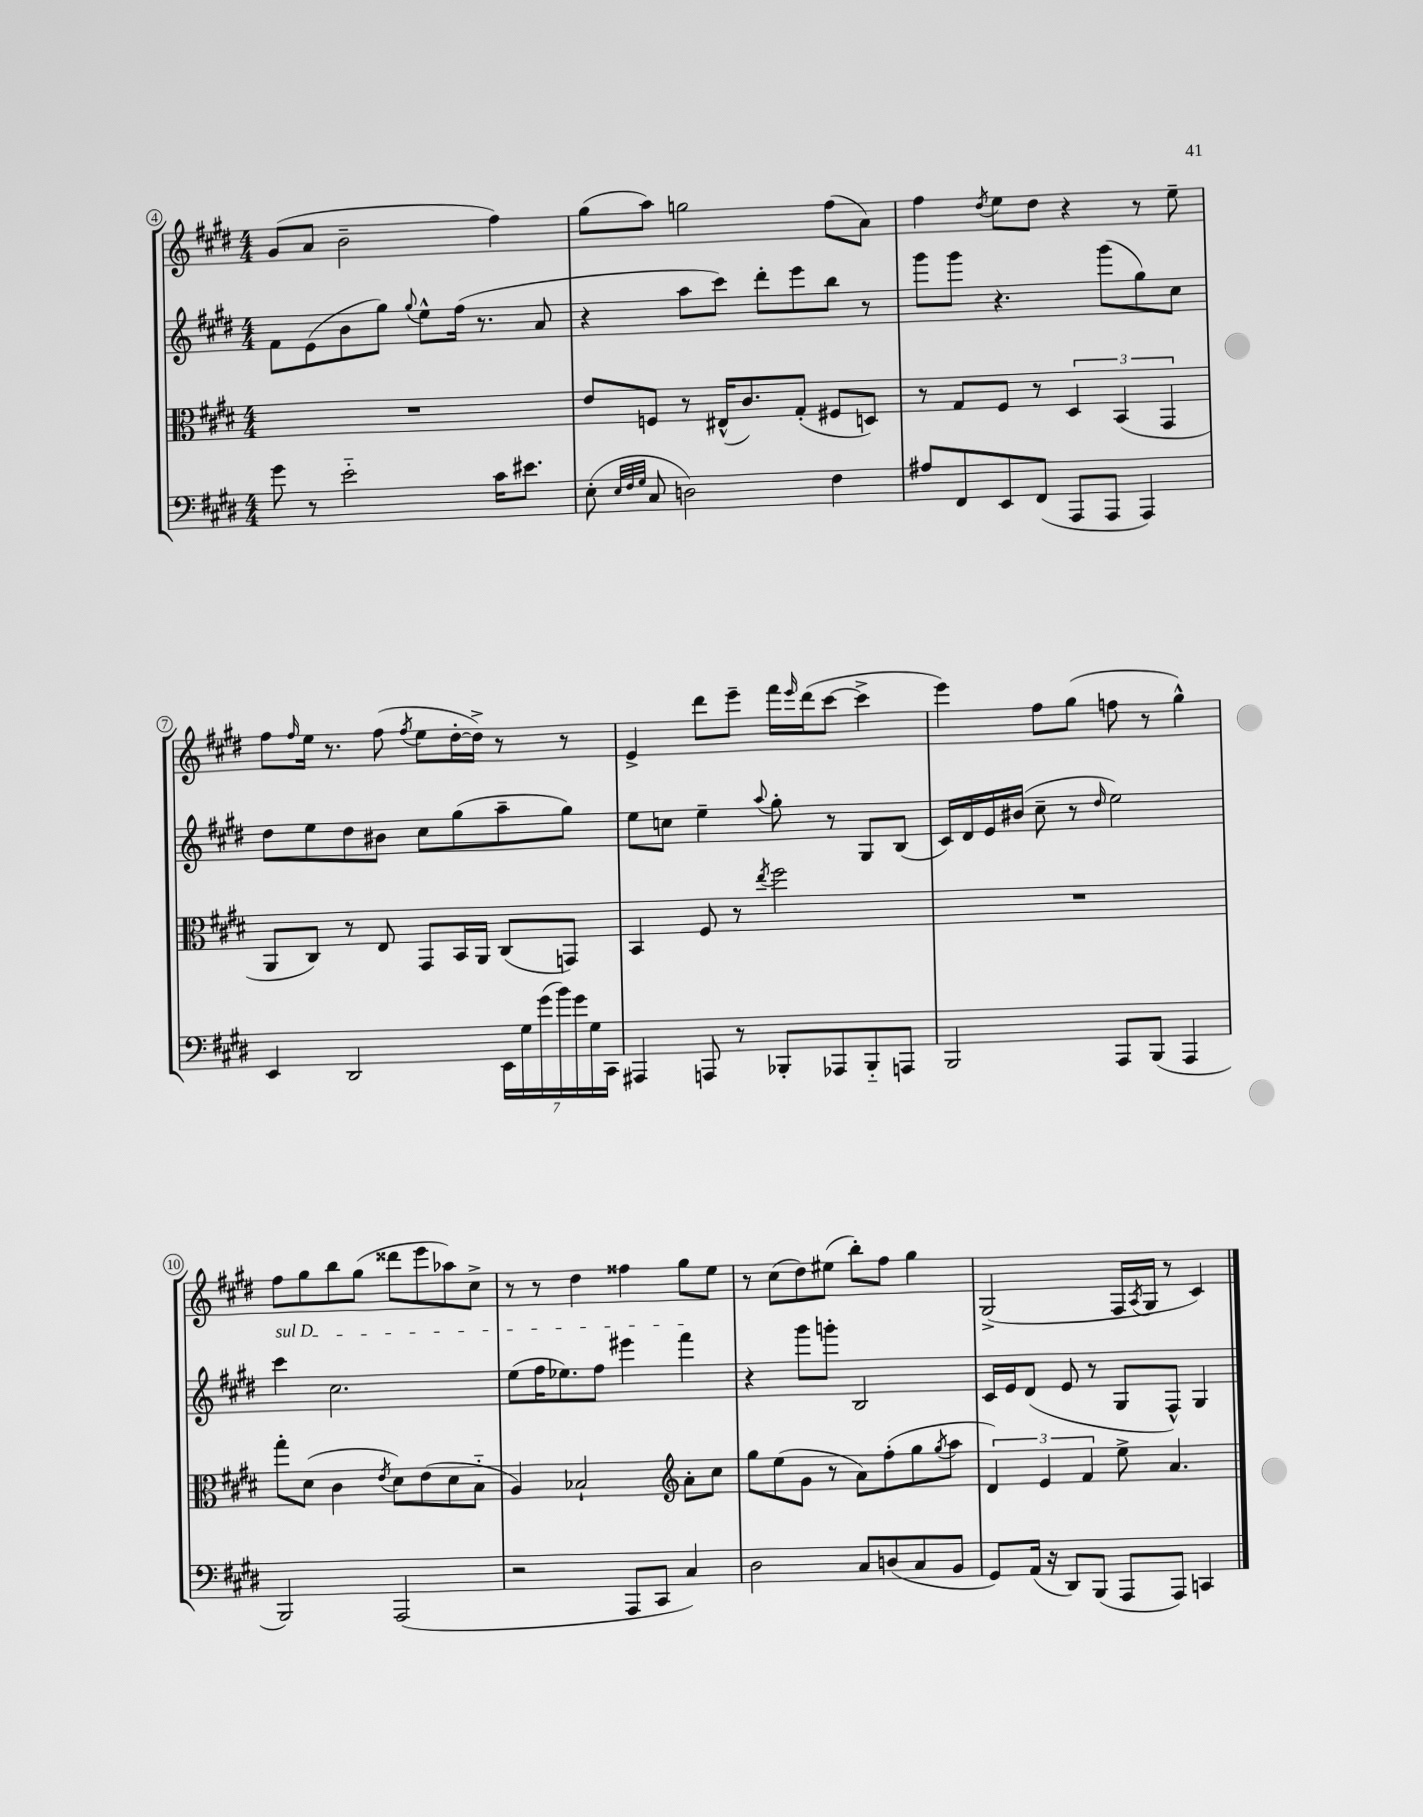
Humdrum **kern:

**kern	**kern	**kern	**kern
*part4	*part3	*part2	*part1
*staff4	*staff3	*staff2	*staff1
*clefF4	*clefC3	*clefG2	*clefG2
*k[f#c#g#d#]	*k[f#c#g#d#]	*k[f#c#g#d#]	*k[f#c#g#d#]
*M4/4	*M4/4	*M4/4	*M4/4
=4	=4	=4	=4
8g#\	1r	8f#\L	(8g#/L
8r	.	(8e\	8a/J
2e\	.	8b\	2b~\
.	.	8gg#\J)	.
.	.	8qqgg#/	.
.	.	8ee^^\L	.
.	.	(16ff#\Jk	.
.	.	8.r	.
16c#\KL	.	.	4ff#\)
8.e#X\J	.	.	.
.	.	8a/	.
=5	=5	=5	=5
(8E'\	8e/L	4r	(8gg#\L
32qqE/LLL	.	.	.
32qqF#/	.	.	.
32qqG#/JJJ	.	.	.
8C#/	8Fn/J	.	8aa\J)
2Dn\)	8r	8aa\L	2ggn\
.	(16E#X^^/KL	8ccc#\J)	.
.	8.c#/)	.	.
.	.	8ddd#'\L	.
.	(8G#'/J	8eee\	.
4F#\	8F#X/L	8bb\J	(8ff#\L
.	8Dn/J)	8r	8a\J)
=6	=6	=6	=6
8A#X/L	8r	8ggg#\L	4ff#\
8FF#/	8G#/L	8ggg#\J	.
.	.	.	8qdd#/
8EE/	8F#/J	4.r	8ee\L
(8FF#/J	8r	.	8dd#\J
8AAA/L	6D#/	.	4r
8AAA/J	.	(8ggg#\L	.
.	(6BB/	.	.
4AAA/)	.	8gg#\)	8r
.	6GG#/	.	.
.	.	8cc#\J	8ee~\
!!LO:LB:g=z
=7	=7	=7	=7
4EE/	8AA/L	8dd#\L	8ff#\L
.	.	.	16qqff#/
.	8C#/J)	8ee\	16ee\Jk
.	.	.	8.r
2DD#/	8r	8dd#\	.
.	8E/	8b#X\J	(8ff#\
.	.	.	8qff#/
.	8GG#/L	8cc#\L	8ee\L
.	16BB/L	(8gg#\	[16dd#'\L
.	16AA/JJ	.	16dd#^\JJ])
28EE\LL	(8C#/L	8aa~\	8r
28G#\	.	.	.
(28g#\	.	.	.
28b\)	.	.	.
.	8GGn/J)	8gg#\J)	8r
28g#\	.	.	.
28G#\	.	.	.
28CC#\JJ	.	.	.
=8	=8	=8	=8
4AAA#X/	4BB/	8ee\L	4e^/
.	.	8ccn\J	.
8AAAn/	8F#/	4ee~\	8ddd#\L
8r	8r	.	8eee~\J
.	8qee/	8qqaa/	.
8BBB-X'/L	2ff#\	8gg#'\	16fff#\LL
.	.	.	16qqeee/
.	.	.	(16ddd#\J
8AAA-X/	.	8r	[8ccc#\J
8BBB-/	.	8G#/L	4ccc#^\]
8AAAn/J	.	(8B/J	.
=9	=9	=9	=9
2BBB/	1r	16c#/LL)	4eee\)
.	.	16d#/	.
.	.	16e/	.
.	.	(16b#X/JJ	.
.	.	8cc#~\	8ff#\L
.	.	8r	(8gg#\J
.	.	16qqdd#/	.
8AAA/L	.	2ee\)	8ffn\
(8BBB/J	.	.	8r
4AAA/	.	.	4gg#^^\)
!!LO:LB:g=z
=10	=10	=10	=10
!	!	!LO:TX:a:i:t=sul D	!
2BBB/)	8gg#'\L	4ccc#\	8ff#\L
.	(8d#\J	.	8gg#\
.	4c#\	2.cc#\	8bb\
.	.	.	(8gg#\J
.	8qe/	.	.
(2AAA/	8d#\L)	.	8ddd##X\L
.	(8e\	.	8eee\
.	8d#\	.	8aa-X\)
.	8B\J	.	8cc#^\J
=11	=11	=11	=11
2r	4A/)	(8ee\L	8r
.	.	16ff#\K	8r
.	.	8.ee-X\)	.
.	2B-X`/	.	4dd#\
.	.	8ff#\J	.
8AAA/L	.	4eee#X\	4ff##X\
8CC#/J	.	.	.
*	*clefG2	*	*
4C#/)	8a'\L	4fff#\	8gg#\L
.	8cc#\J	.	8ee\J
=12	=12	=12	=12
2D#\	8gg#\L	4r	8r
.	(8ee\	.	(8cc#\L
.	8g#\J	8ggg#\L	8dd#\)
.	8r	8gggn'\J	(8ee#X\J
8C#/L	8a\L)	2B/	8bb'\L)
(8Dn/	(8ff#'\	.	8ff#\J
8C#/	8gg#\	.	4gg#\
.	8qgg#/	.	.
8BB/J	8aa\J	.	.
=13	=13	=13	=13
8GG#/L)	6d#/)	16c#/LL	(2G#^/
.	.	16e/J	.
(16AA/Jk	.	(8d#/J	.
.	6e/	.	.
16r	.	.	.
8DD#/L)	.	8e/	.
.	6f#/	.	.
(8BBB/J	.	8r	.
8AAA/L	8ee^\	8G#/L	16F#/LL
.	.	.	8qA/
.	.	.	16G#/JJ
8AAA/J)	4.a/	8F#^^/J)	8r
4CCn/	.	4G#/	4c#/)
==	==	==	==
*-	*-	*-	*-
